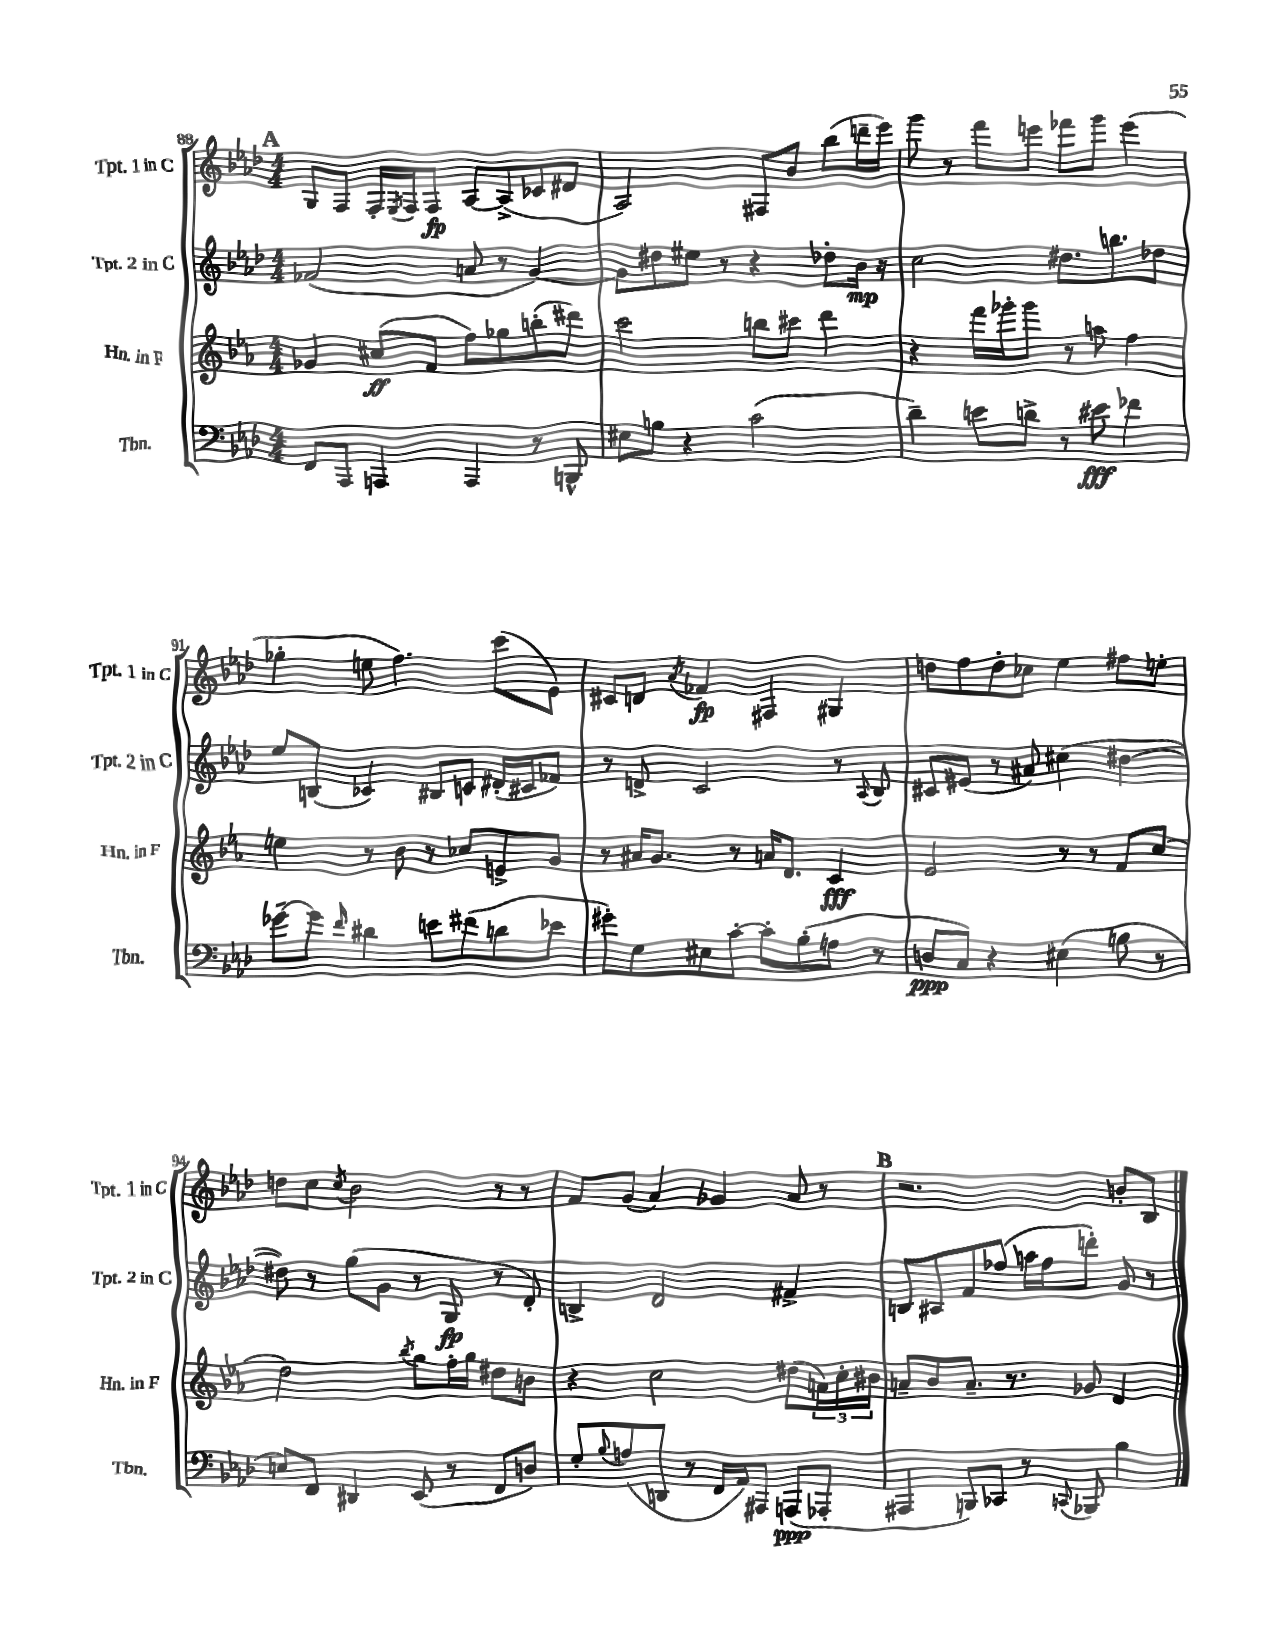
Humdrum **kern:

**kern	**dynam	**kern	**dynam	**kern	**dynam	**kern	**dynam
*part4	*part4	*part3	*part3	*part2	*part2	*part1	*part1
*staff4	*staff4	*staff3	*staff3	*staff2	*staff2	*staff1	*staff1
*I"Tbn.	*	*I"Hn. in F	*	*I"Tpt. 2 in C	*	*I"Tpt. 1 in C	*
*I'Tbn.	*	*I'Hn. in F	*	*I'Tpt. 2 in C	*	*I'Tpt. 1 in C	*
*clefF4	*	*clefG2	*	*clefG2	*	*clefG2	*
*k[b-e-a-d-]	*	*k[b-e-a-]	*	*k[b-e-a-d-]	*	*k[b-e-a-d-]	*
*M4/4	*	*M4/4	*	*M4/4	*	*M4/4	*
!!LO:REH:place=s1:t=A
=88	=88	=88	=88	=88	=88	=88	=88
8FF/L	.	4g-X/	.	(2f-X/	.	8G/L	.
8AAA-/J	.	.	.	.	.	8F/J	.
4AAAn/	.	(8cc#X/L	ff	.	.	16F'/LL	.
.	.	.	.	.	.	8qE-/	.
.	.	.	.	.	.	16F/J	.
.	.	8f/J	.	.	.	8F/J	fp
4AAA/	.	8ff\L)	.	8an/	.	[8A-/L	.
.	.	8gg-X\	.	8r	.	(8A-^/]	.
8r	.	(8bbn'\	.	[4g/)	.	8c-X/	.
8BBBn^^/	.	8ddd#X\J)	.	.	.	8d#X/J	.
=89	=89	=89	=89	=89	=89	=89	=89
8E#X\L	.	2ccc\	.	8g\L]	.	2A-/)	.
8Bn\J	.	.	.	8dd#X\	.	.	.
4r	.	.	.	8ee#X\J	.	.	.
.	.	.	.	8r	.	.	.
(2c\	.	8bbn\L	.	4r	.	8F#X/L	.
.	.	8ccc#X\J	.	.	.	8b-/J	.
.	.	4ddd\	.	8dd-X'\L	.	(8bb-\L	.
.	.	.	.	16b-\Jk	mp	16dddn~\L	.
.	.	.	.	16r	.	16eee-\JJ)	.
=90	=90	=90	=90	=90	=90	=90	=90
4d-~\)	.	4r	.	2cc\	.	8ggg\	.
.	.	.	.	.	.	8r	.
8en\L	.	16fff\LL	.	.	.	8fff\L	.
.	.	16ggg-X'\J	.	.	.	.	.
8dn^\J	.	8ggg-\J	.	.	.	8eeen\J	.
8r	.	8r	.	8.dd#X\L	.	8fff-X\L	.
8e#X\	fff	8aan\	.	.	.	8ggg\J	.
.	.	.	.	8.bbn\	.	.	.
4f-X\	.	4ff\	.	.	.	(4eee\	.
.	.	.	.	8dd-X\J	.	.	.
!!LO:LB:g=z
=91	=91	=91	=91	=91	=91	=91	=91
[8g-X~\L	.	4een\	.	8ee-/L	.	4gg-X'\	.
8g-\J]	.	.	.	(8Bn/J	.	.	.
16qqf/	.	.	.	.	.	.	.
4d#X\	.	8r	.	4c-X/)	.	8een\	.
.	.	8b-\	.	.	.	4.ff\)	.
8en\L	.	8r	.	8B#X/L	.	.	.
(8f#X\	.	8cc-X/L	.	8cn/J	.	.	.
8dn\	.	8en^/	.	(16d#X'/LL	.	(8ccc\L	.
.	.	.	.	16c#X/J	.	.	.
8e-X\J	.	8g/J	.	8f-X/J)	.	8e-\J)	.
=92	=92	=92	=92	=92	=92	=92	=92
8g#X'\L)	.	8r	.	8r	.	8c#X/L	.
8G\	.	16a#X/KL	.	8dn^/	.	8dn/J	.
.	.	8.g/J	.	.	.	.	.
.	.	.	.	.	.	8qa-/	.
8E#X\	.	.	.	2c/	.	4f-X/	fp
[8c'\J	.	8r	.	.	.	.	.
8c'\L]	.	16an/KL	.	.	.	4F#X/	.
.	.	8.d/J	.	.	.	.	.
(8B-'\	.	.	.	.	.	.	.
8An\J	.	4c/	fff	8r	.	4G#X/	.
.	.	.	.	8qqA-/	.	.	.
8r	.	.	.	8B-/	.	.	.
=93	=93	=93	=93	=93	=93	=93	=93
8Dn/L	ppp	2e-/	.	8c#X/L	.	8ddn\L	.
8C/J)	.	.	.	(8e#X/J	.	8ff\	.
4r	.	.	.	8r	.	8dd'\	.
.	.	.	.	8a#X/)	.	8cc-X\J	.
(4E#X\	.	8r	.	(4cc#X\	.	4ee-\	.
.	.	8r	.	.	.	.	.
8Bn\	.	8f/L	.	[4dd#X\	.	8ff#X\L	.
8r	.	(8cc/J	.	.	.	8een'\J	.
!!LO:LB:g=z
=94	=94	=94	=94	=94	=94	=94	=94
8En/L)	.	2dd\)	.	8dd#X\])	.	8ddn\L	.
8FF/J	.	.	.	8r	.	8cc\J	.
.	.	.	.	.	.	8qcc/	.
4DD#X/	.	.	.	(8gg\L	.	2b-\	.
.	.	.	.	8g\J	.	.	.
.	.	8qbb-/	.	.	.	.	.
(8EE-/	.	8gg\L	.	8r	.	.	.
8r	.	16ff'\L	.	8G/	fp	.	.
.	.	16gg\JJ	.	.	.	.	.
8FF/L	.	8dd#X\L	.	8r	.	8r	.
8Dn/J)	.	8bn\J	.	8d-'/)	.	8r	.
=95	=95	=95	=95	=95	=95	=95	=95
8G'/L	.	4r	.	4Bn^/	.	8f/L	.
8qqB-/	.	.	.	.	.	.	.
(8An/	.	.	.	.	.	(8g/J	.
8DDn/J	.	2cc\	.	2d-/	.	4a-/)	.
8r	.	.	.	.	.	.	.
16FF/LL	.	.	.	.	.	4g-X/	.
16AA-/J)	.	.	.	.	.	.	.
8AAA#X/J	.	.	.	.	.	.	.
(8AAAn/L	ppp	(8dd#X\L	.	4f#X^/	.	8a-/	.
8AAA-X'/J	.	24an\L)	.	.	.	8r	.
.	.	24cc'\	.	.	.	.	.
.	.	24b#X\JJ	.	.	.	.	.
!!LO:REH:place=s1:t=B
=96	=96	=96	=96	=96	=96	=96	=96
4AAA#X/	.	8an~/L	.	8Bn/L	.	2.r	.
.	.	8b-/	.	8A#X/	.	.	.
8BBBn/L)	.	8.a~/J	.	8f/	.	.	.
8CC-X/J	.	.	.	(8ff-X/J	.	.	.
.	.	8.r	.	.	.	.	.
8r	.	.	.	16aan\LL	.	.	.
.	.	.	.	16ff-\J	.	.	.
8qqCCn/	.	.	.	.	.	.	.
8BBB-X/	.	8g-X/	.	8dddn'\J)	.	.	.
4B-\	.	4d/	.	8g/	.	8bn'/L	.
.	.	.	.	8r	.	8B-/J	.
==	==	==	==	==	==	==	==
*-	*-	*-	*-	*-	*-	*-	*-
